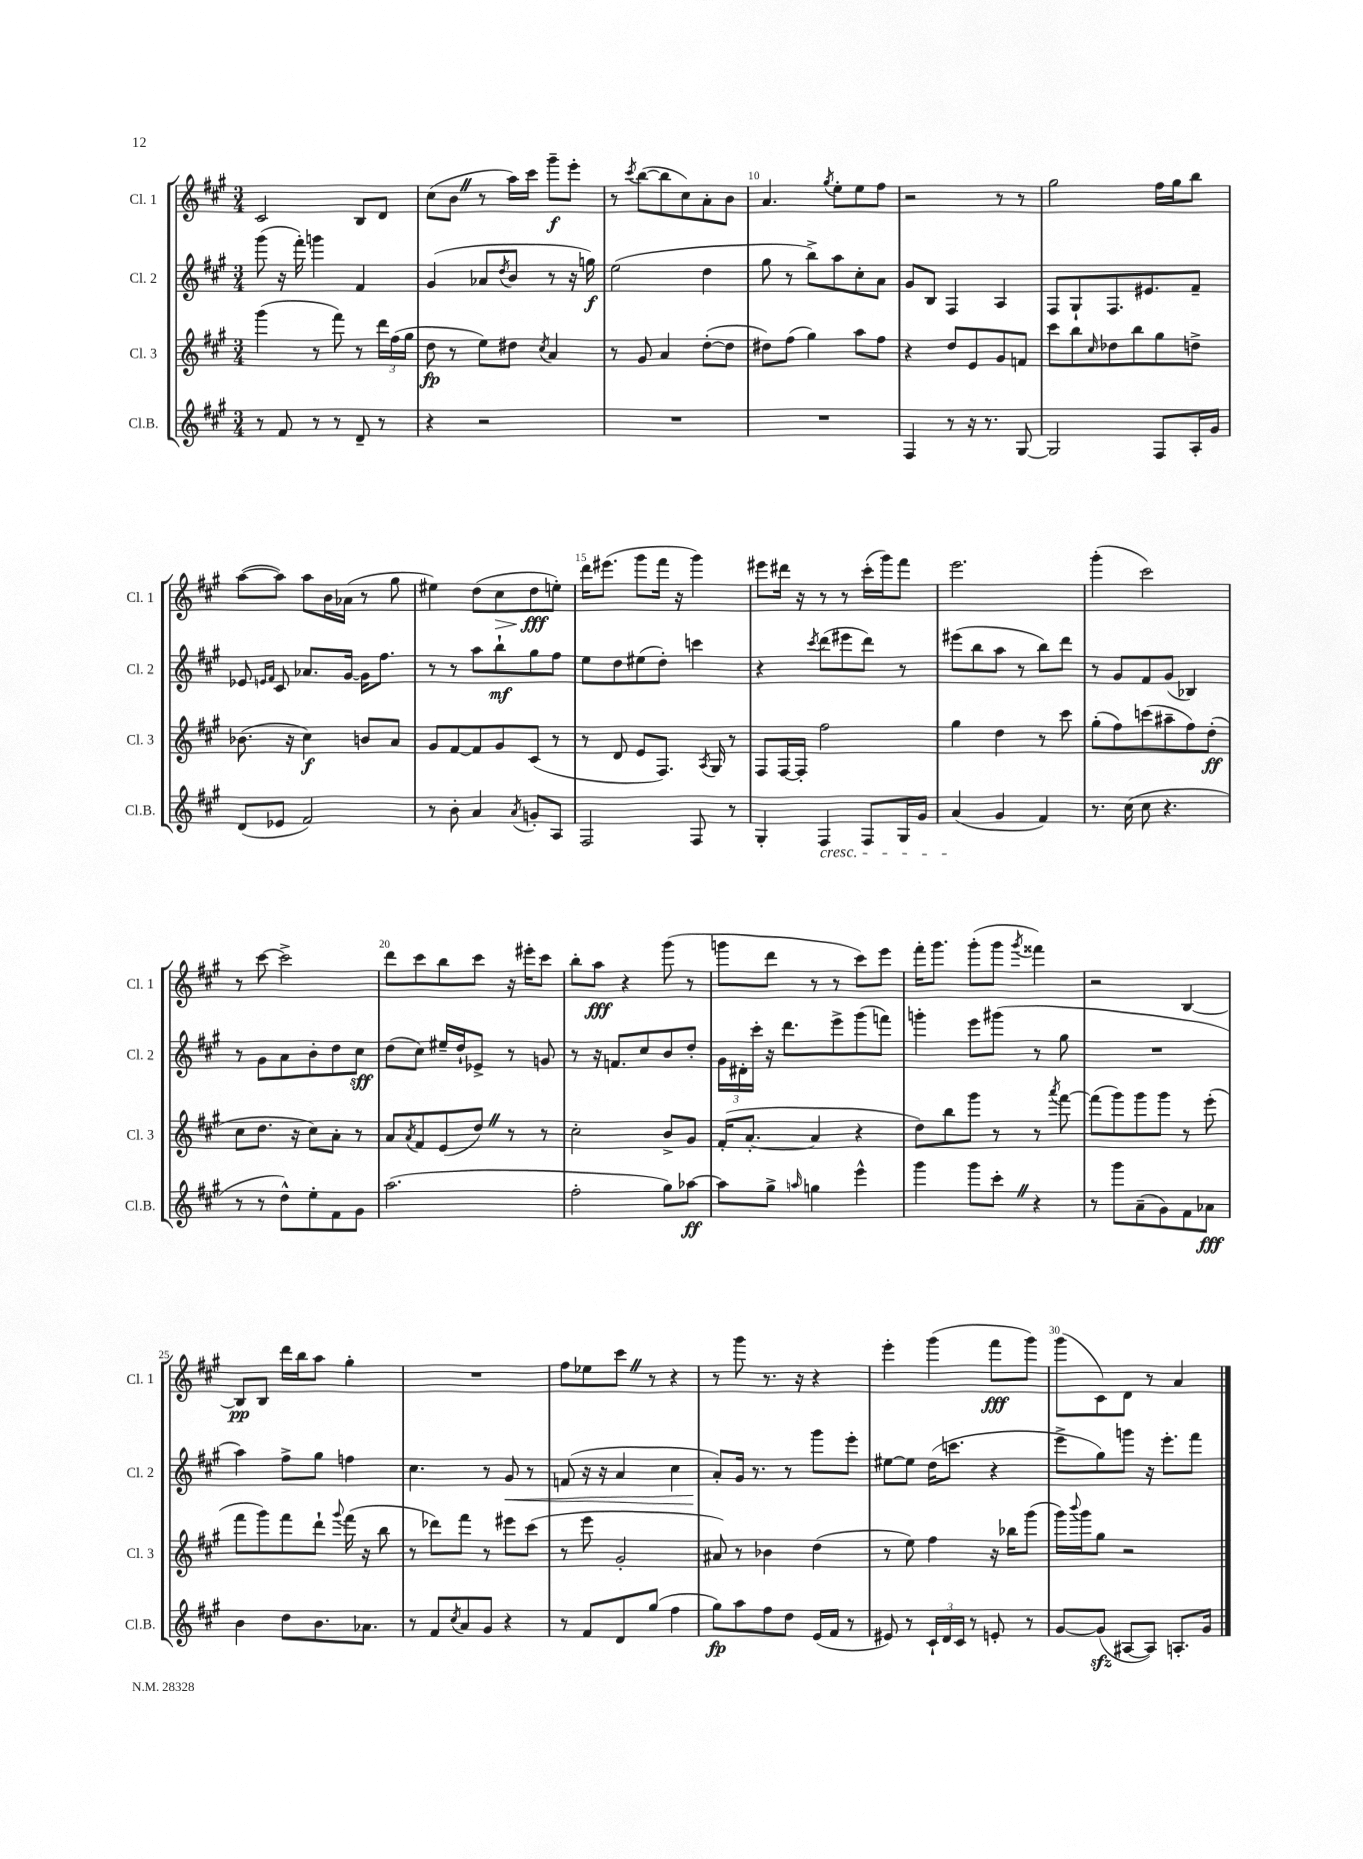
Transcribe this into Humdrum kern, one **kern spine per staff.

**kern	**dynam	**kern	**dynam	**kern	**dynam	**kern	**dynam
*part4	*part4	*part3	*part3	*part2	*part2	*part1	*part1
*staff4	*staff4	*staff3	*staff3	*staff2	*staff2	*staff1	*staff1
*I"Cl.B.	*	*I"Cl. 3	*	*I"Cl. 2	*	*I"Cl. 1	*
*I'Cl.B.	*	*I'Cl. 3	*	*I'Cl. 2	*	*I'Cl. 1	*
*clefG2	*	*clefG2	*	*clefG2	*	*clefG2	*
*k[f#c#g#]	*	*k[f#c#g#]	*	*k[f#c#g#]	*	*k[f#c#g#]	*
*M3/4	*	*M3/4	*	*M3/4	*	*M3/4	*
=7	=7	=7	=7	=7	=7	=7	=7
8r	.	(4ggg#\	.	(8ggg#\	.	2c#/	.
8f#/	.	.	.	16r	.	.	.
.	.	.	.	16fff#'\)	.	.	.
8r	.	8r	.	4gggn\	.	.	.
8r	.	8fff#\)	.	.	.	.	.
8d~/	.	8r	.	4f#/	.	8B/L	.
8r	.	24ddd\LL	.	.	.	8d/J	.
.	.	(24ff#\	.	.	.	.	.
.	.	24gg#\JJ	.	.	.	.	.
=8	=8	=8	=8	=8	=8	=8	=8
4r	.	8dd\	fp	(4g#/	.	(8cc#\L	.
.	.	8r	.	.	.	8bZ\J	.
2r	.	8ee\L)	.	8a-X/L	.	8r	.
.	.	.	.	8qdd/	.	.	.
.	.	8dd#X\J	.	8b/J	.	16aa\LL)	.
.	.	.	.	.	.	16ccc#\JJ	.
.	.	8qcc#/	.	.	.	.	.
.	.	4a/	.	8r	.	8ggg#~\L	f
.	.	.	.	16r	.	8eee'\J	.
.	.	.	.	16ggn\)	f	.	.
=9	=9	=9	=9	=9	=9	=9	=9
2.r	.	8r	.	(2ee\	.	8r	.
.	.	.	.	.	.	8qccc#/	.
.	.	8g#/	.	.	.	([8bb\L	.
.	.	4a/	.	.	.	8bb\]	.
.	.	.	.	.	.	8cc#\)	.
.	.	([8dd'\L	.	4dd\	.	8a'\	.
.	.	8dd\J]	.	.	.	8b\J	.
=10	=10	=10	=10	=10	=10	=10	=10
2.r	.	8dd#X\L)	.	8gg#\	.	4.a/	.
.	.	(8ff#\J	.	8r	.	.	.
.	.	4gg#\)	.	8bb^\L)	.	.	.
.	.	.	.	.	.	8qgg#/	.
.	.	.	.	8aa\	.	8ee'\L	.
.	.	8aa\L	.	8cc#'\	.	8ee\	.
.	.	8ff#\J	.	8a\J	.	8ff#\J	.
=11	=11	=11	=11	=11	=11	=11	=11
4F#/	.	4r	.	8g#/L	.	2r	.
.	.	.	.	8B/J	.	.	.
8r	.	8dd/L	.	4F#/	.	.	.
16r	.	8e/	.	.	.	.	.
8.r	.	.	.	.	.	.	.
.	.	8g#/	.	4A/	.	8r	.
[8G#/	.	8fn/J	.	.	.	8r	.
=12	=12	=12	=12	=12	=12	=12	=12
2G#/]	.	8ccc#\L	.	8F#/L	.	2gg#\	.
.	.	8bb\	.	8G#`/	.	.	.
.	.	16qqcc#/	.	.	.	.	.
.	.	8dd-X\	.	8.F#/	.	.	.
.	.	8bb\	.	.	.	.	.
.	.	.	.	8.e#X/	.	.	.
8F#/L	.	8gg#\	.	.	.	16ff#\LL	.
.	.	.	.	.	.	16gg#\J	.
16A'/L	.	8ddn^\J	.	8f#~/J	.	8bb\J	.
16g#/JJ	.	.	.	.	.	.	.
!!LO:LB:g=z
=13	=13	=13	=13	=13	=13	=13	=13
(8d/L	.	(8.b-X\	.	8e-X/	.	([8aa\L	.
.	.	.	.	16qqen/LL	.	.	.
.	.	.	.	16qqf#/JJ	.	.	.
8e-X/J	.	.	.	8c#/	.	8aa\J])	.
.	.	16r	.	.	.	.	.
2f#/)	.	4cc#\)	f	8.a-X/L	.	8aa\L	.
.	.	.	.	.	.	16b\L	.
.	.	.	.	[16g#/Jk	.	(16a-X\JJ	.
.	.	8bn/L	.	16g#\KL]	.	8r	.
.	.	.	.	8.ff#\J	.	.	.
.	.	8a/J	.	.	.	8gg#\	.
=14	=14	=14	=14	=14	=14	=14	=14
8r	.	8g#/L	.	8r	.	4ee#X\)	.
8b'\	.	[8f#/	.	8r	.	.	.
4a/	.	8f#/]	.	8aa\L	.	(8dd\L	.
!	!	!	!	!	!	!	!LO:HP:b
.	.	8g#/	.	8bb`\	mf	8cc#\	>
8qa/	.	.	.	.	.	.	.
8gn'/L	.	(8c#/J	.	8gg#\	.	8dd\	fff
8A/J	.	8r	.	8ff#\J	.	8een'\J)	]
=15	=15	=15	=15	=15	=15	=15	=15
2F#/	.	8r	.	8ee\L	.	16ddd\KL	.
.	.	.	.	.	.	(8.eee#X\J	.
.	.	8d/	.	8dd\	.	.	.
.	.	8e/L	.	(8ee#X\	.	8ggg#\L	.
.	.	8.F#/J)	.	8dd'\J)	.	16fff#\Jk	.
.	.	.	.	.	.	16r	.
8F#/	.	.	.	4cccn\	.	4ggg#\)	.
.	.	8qA/	.	.	.	.	.
.	.	16G#/	.	.	.	.	.
8r	.	8r	.	.	.	.	.
=16	=16	=16	=16	=16	=16	=16	=16
4G#'/	.	8F#/L	.	4r	.	8eee#X\L	.
.	.	[16F#/L	.	.	.	16ddd#X\Jk	.
.	.	16F#'/JJ]	.	.	.	16r	.
.	.	.	.	8qccc#/	.	.	.
!LO:TX:b:i:t=cresc.	!	!	!	!	!	!	!
4F#/	.	2ff#\	.	(8ddd\L	.	8r	.
.	.	.	.	8eee#X\	.	8r	.
8F#/L	.	.	.	8ddd\J)	.	(16ccc#'\LL	.
.	.	.	.	.	.	16ggg#\J)	.
16G#/L	.	.	.	8r	.	8fff#\J	.
16g#/JJ	.	.	.	.	.	.	.
=17	=17	=17	=17	=17	=17	=17	=17
(4a/	.	4gg#\	.	(8eee#X\L	.	2.eee\	.
.	.	.	.	8bb\	.	.	.
4g#/	.	4dd\	.	8aa\J	.	.	.
.	.	.	.	8r	.	.	.
4f#/)	.	8r	.	8bb\L)	.	.	.
.	.	8ccc#\	.	8ddd\J	.	.	.
=18	=18	=18	=18	=18	=18	=18	=18
8.r	.	(8gg#'\L	.	8r	.	(4ggg#'\	.
.	.	8ff#\)	.	8g#/L	.	.	.
(16cc#\	.	.	.	.	.	.	.
8cc#\	.	(8cccn\	.	8f#/	.	2ccc#\)	.
4.r	.	8aa#X~\	.	(8g#/J	.	.	.
.	.	8ff#\)	.	4B-X/)	.	.	.
.	.	(8dd'\J	ff	.	.	.	.
!!LO:LB:g=z
=19	=19	=19	=19	=19	=19	=19	=19
8r	.	8cc#\L	.	8r	.	8r	.
8r	.	8.dd\J	.	8g#\L	.	[8ccc#\	.
8dd^^\L)	.	.	.	8a\	.	2ccc#^\]	.
.	.	16r	.	.	.	.	.
8ee'\	.	8cc#\L)	.	8b'\	.	.	.
8f#\	.	8a'\J	.	8dd\	.	.	.
8g#\J	.	8r	.	8cc#\J	sff	.	.
=20	=20	=20	=20	=20	=20	=20	=20
(2.aa\	.	8a/L	.	(8dd\L	.	8ddd\L	.
.	.	8qa/	.	.	.	.	.
.	.	8f#/	.	8cc#\J)	.	8ccc#\	.
.	.	(8e/	.	16ee#X~/LL	.	8bb\	.
.	.	.	.	16dd`/J	.	.	.
.	.	8ddZ/J)	.	8e-X^/J	.	8ccc#\J	.
.	.	8r	.	8r	.	16r	.
.	.	.	.	.	.	16eee#X'\KL	.
.	.	8r	.	8gn/	.	8ccc#\J	.
=21	=21	=21	=21	=21	=21	=21	=21
2ff#'\	.	2cc#'\	.	8r	.	8bb'\L	.
.	.	.	.	16r	.	8aa\J	fff
.	.	.	.	8.fn/L	.	.	.
.	.	.	.	.	.	4r	.
.	.	.	.	8cc#/	.	.	.
8gg#\L)	.	8b^/L	.	8b/	.	(8ggg#\	.
[8aa-X\J	ff	8g#/J	.	8dd'/J	.	8r	.
=22	=22	=22	=22	=22	=22	=22	=22
8aa-\L]	.	(16f#'/KL	.	24g#\LL	.	8gggn\L	.
.	.	.	.	24d#X'\	.	.	.
.	.	[8.a'/J	.	.	.	.	.
.	.	.	.	24ccc#'\JJ	.	.	.
8gg#^\J	.	.	.	16r	.	8ddd\J	.
.	.	.	.	8.ddd\L	.	.	.
16qqaan/	.	.	.	.	.	.	.
4ggn\	.	4a/]	.	.	.	8r	.
.	.	.	.	8eee^\	.	8r	.
4eee^^\	.	4r	.	(8ggg#\	.	8ccc#\L)	.
.	.	.	.	8fffn\J)	.	8eee\J	.
=23	=23	=23	=23	=23	=23	=23	=23
4ggg#\	.	8dd\L)	.	4gggn'\	.	16fff#'\KL	.
.	.	.	.	.	.	8.ggg#\J	.
.	.	8bb\	.	.	.	.	.
8ggg#\L	.	8ggg#\J	.	8eee\L	.	(8ggg#'\L	.
8ccc#'Z\J	.	8r	.	(8ggg#X\J	.	8ggg#\J	.
.	.	.	.	.	.	8qggg#/	.
4r	.	8r	.	8r	.	4fff##X\)	.
.	.	8qaaa/	.	.	.	.	.
.	.	[8fff#\	.	8gg#\	.	.	.
=24	=24	=24	=24	=24	=24	=24	=24
8r	.	(8fff#\L]	.	2.r	.	2r	.
8ggg#\L	.	8ggg#\)	.	.	.	.	.
(8a~\	.	8ggg#\	.	.	.	.	.
8g#\)	.	8ggg#\J	.	.	.	.	.
8f#\	.	8r	.	.	.	[4B/	.
8a-X\J	fff	(8eee'\	.	.	.	.	.
!!LO:LB:g=z
=25	=25	=25	=25	=25	=25	=25	=25
4b\	.	8fff#\L	.	4aa\)	.	8B/L]	pp
.	.	8ggg#\)	.	.	.	8B/J	.
8dd\L	.	8fff#\	.	8ff#^\L	.	16ddd\LL	.
.	.	.	.	.	.	16bb\J	.
8.b\	.	8ddd`\J	.	8gg#\J	.	8aa\J	.
.	.	8qqggg#/	.	.	.	.	.
.	.	(16fff#\	.	4ffn\	.	4gg#'\	.
8.a-X\J	.	16r	.	.	.	.	.
.	.	8bb\	.	.	.	.	.
=26	=26	=26	=26	=26	=26	=26	=26
8r	.	8r	.	4.cc#\	.	2.r	.
8f#/L	.	8ddd-X\L)	.	.	.	.	.
8qcc#/	.	.	.	.	.	.	.
8a/	.	8fff#\J	.	.	.	.	.
8g#/J	.	8r	.	8r	.	.	.
!	!	!	!	!	!LO:HP:b	!	!
4r	.	8eee#X\L	.	8g#/	<	.	.
.	.	(8ccc#\J	.	8r	.	.	.
=27	=27	=27	=27	=27	=27	=27	=27
8r	.	8r	.	(8fn/	.	8ff#\L	.
8f#/L	.	8eee\	.	16r	.	8ee-X\	.
.	.	.	.	16r	.	.	.
8d/	.	2g#'/	.	4a/	.	8ccc#Z\J	.
(8gg#/J	.	.	.	.	.	8r	.
4ff#\	.	.	.	4cc#\	.	4r	.
=28	=28	=28	=28	=28	=28	=28	=28
8gg#\L)	fp	8a#X/)	.	8a'/L)	.	8r	.
8aa\	.	8r	.	16g#/Jk	[	8ggg#\	.
.	.	.	.	8.r	.	.	.
8ff#\	.	4b-X\	.	.	.	8.r	.
8dd\J	.	.	.	8r	.	.	.
.	.	.	.	.	.	16r	.
(16e/LL	.	(4dd\	.	8ggg#\L	.	4r	.
16f#/JJ	.	.	.	.	.	.	.
8r	.	.	.	8eee'\J	.	.	.
=29	=29	=29	=29	=29	=29	=29	=29
8e#X/)	.	8r	.	[8ee#X\L	.	4eee'\	.
8r	.	8ee\)	.	8ee#\J]	.	.	.
24c#`/LL	.	4ff#\	.	(16dd\KL	.	(4ggg#\	.
24d/	.	.	.	.	.	.	.
.	.	.	.	8.cccn\J	.	.	.
24c#/JJ	.	.	.	.	.	.	.
8r	.	.	.	.	.	.	.
8en'/	.	16r	.	4r	.	8fff#\L	fff
.	.	16bb-X\KL	.	.	.	.	.
8r	.	(8ggg#\J	.	.	.	8ggg#\J)	.
=30	=30	=30	=30	=30	=30	=30	=30
[8g#/L	.	16ggg#\LL)	.	8eee^\L	.	(8ggg#\L	.
.	.	8qqbbb/	.	.	.	.	.
.	.	16ggg#\J	.	.	.	.	.
(8g#zz/J]	.	8gg#\J	.	8gg#\)	.	8c#\)	.
[8A#X/L	.	2r	.	8gggn\J	.	8d\J	.
8A#/J])	.	.	.	16r	.	8r	.
.	.	.	.	8.eee'\L	.	.	.
8.An'/L	.	.	.	.	.	4a/	.
.	.	.	.	8fff#\J	.	.	.
16g#/Jk	.	.	.	.	.	.	.
==	==	==	==	==	==	==	==
*-	*-	*-	*-	*-	*-	*-	*-
